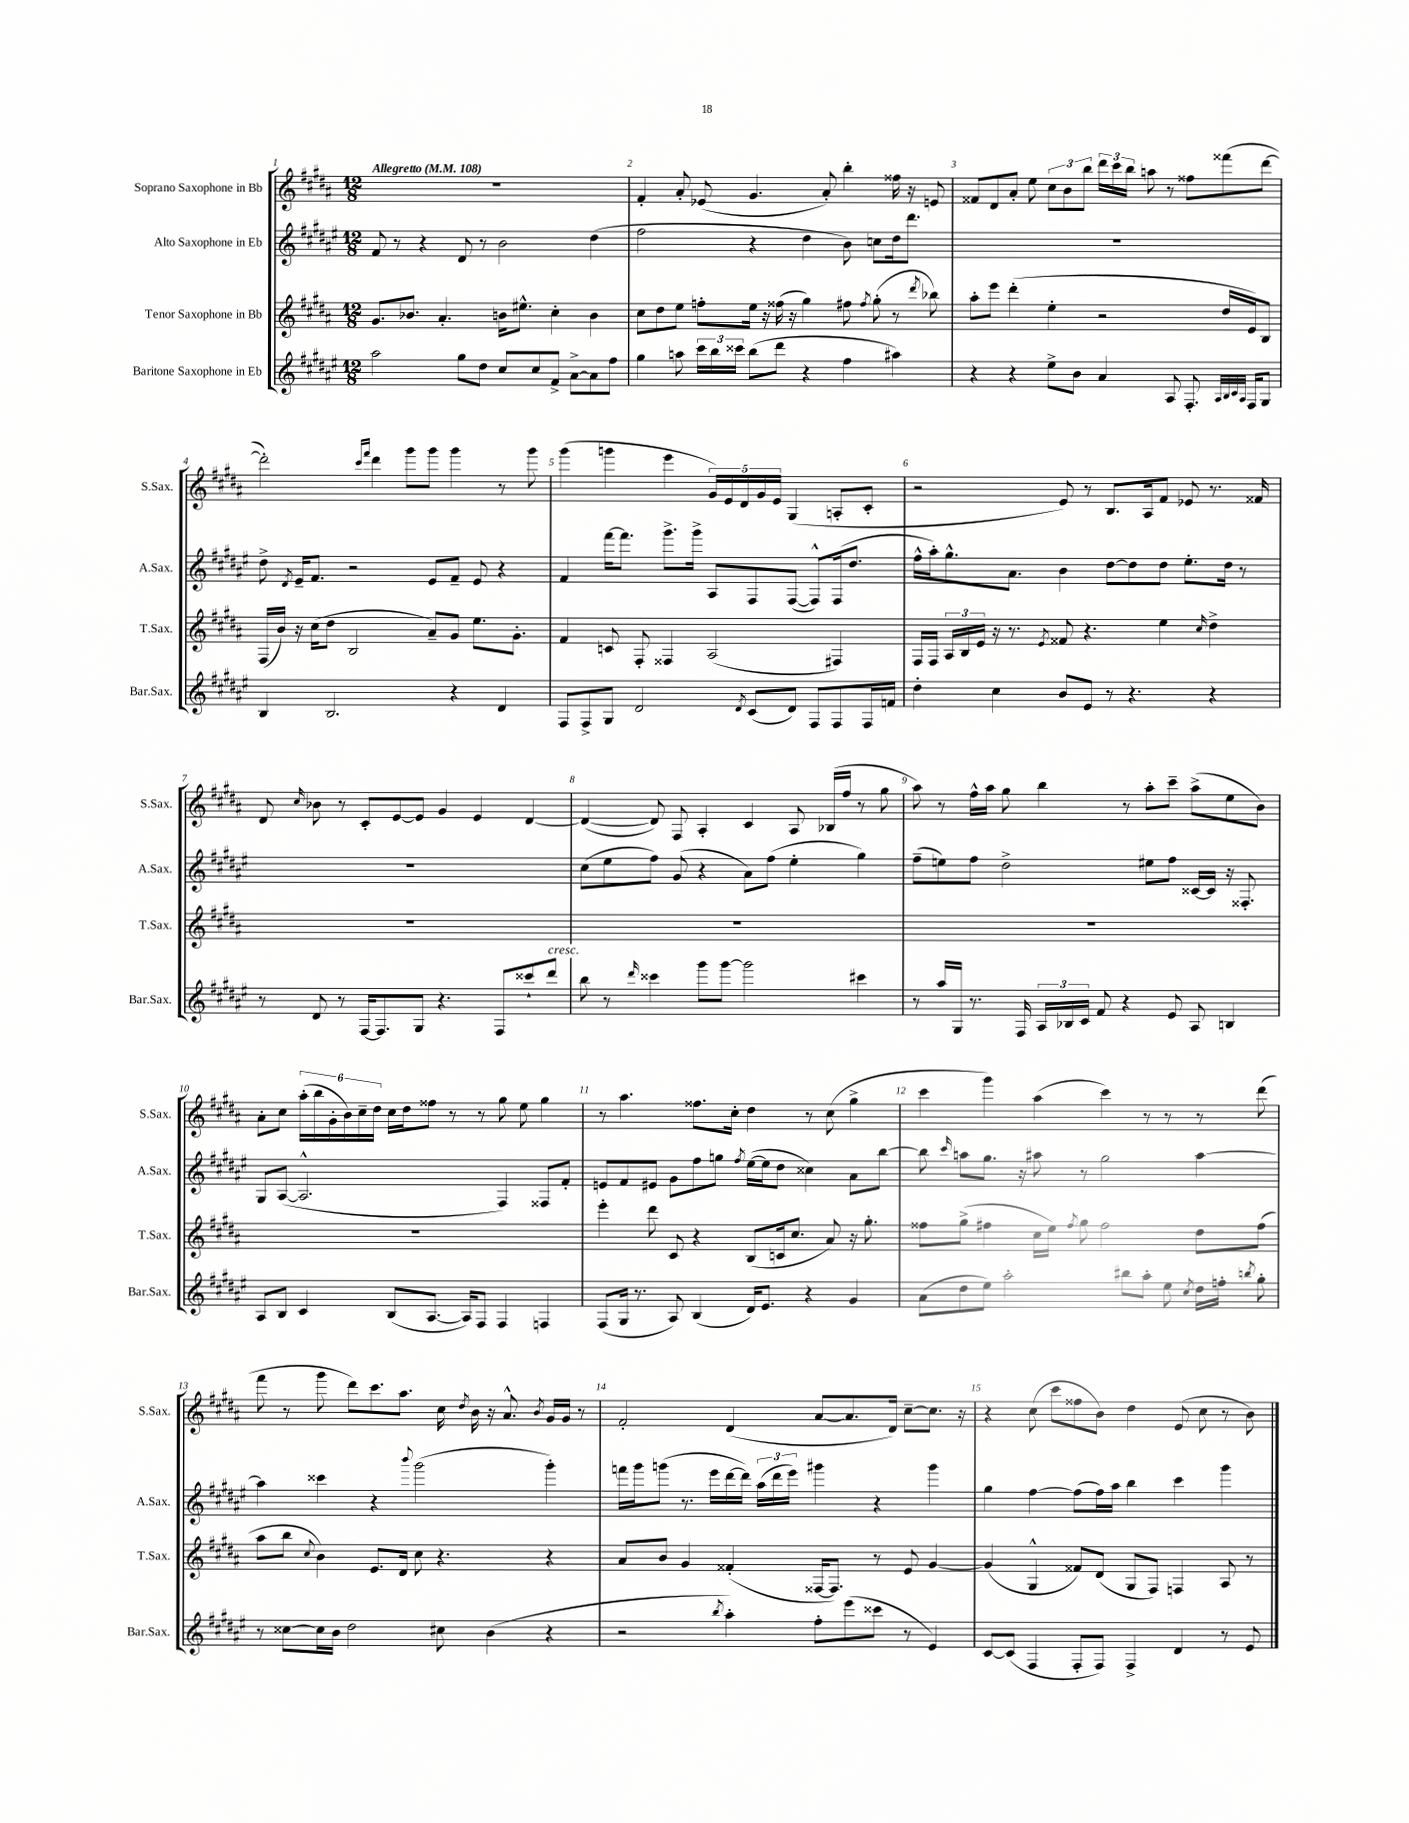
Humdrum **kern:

**kern	**kern	**kern	**kern
*part4	*part3	*part2	*part1
*staff4	*staff3	*staff2	*staff1
*I"Baritone Saxophone in Eb	*I"Tenor Saxophone in Bb	*I"Alto Saxophone in Eb	*I"Soprano Saxophone in Bb
*I'Bar.Sax.	*I'T.Sax.	*I'A.Sax.	*I'S.Sax.
*clefG2	*clefG2	*clefG2	*clefG2
*k[f#c#g#d#a#e#]	*k[f#c#g#d#a#]	*k[f#c#g#d#a#e#]	*k[f#c#g#d#a#]
*M12/8	*M12/8	*M12/8	*M12/8
*MM108	*MM108	*MM108	*MM108
=1	=1	=1	=1
!	!	!	!LO:TX:a:B:t=Allegretto
2aa#\	8.g#/L	8f#/	1.r
.	.	8r	.
.	8.b-X/J	.	.
.	.	4r	.
.	4.a#'/	.	.
8gg#\L	.	8d#/	.
8dd#\J	.	8r	.
8cc#/L	16bn\KL	2b\	.
.	8.ee#X^^\J	.	.
8cc#/	.	.	.
8f#^/J	4cc#'\	.	.
[8a#^\L	.	.	.
8a#\]	4b\	(4dd#\	.
8ff#\J	.	.	.
=2	=2	=2	=2
4gg#\	8cc#\L	2ff#\	4f#'/
.	8dd#\	.	.
8aan\	8ee\J	.	8a#'/
24ccc#\LL	8ffn'\L	.	(8e-X/
24bb\	.	.	.
24ccc##X\JJ	.	.	.
(8bb\L	16ee\Jk	4r	4.g#/
.	16r	.	.
8ddd#\J	(16ff##X\	.	.
.	16r	.	.
4r	4gg#\)	4dd#\	.
.	.	.	8a#'/)
4ff#\	8ff#X\	8b\)	4bb'\
.	8qff#/	.	.
.	(8gg#'\	8ccn\L	.
4aa#X\)	8r	16dd#\k	16ff##X\
.	.	8.ddd#\J	16r
.	8qddd#/	.	.
.	8bb-X\)	.	8en/
=3	=3	=3	=3
4r	8aa#'\L	1.r	8f##X/L
.	8eee\J	.	8d#/
4r	(4ddd#'\	.	8a#'/J
.	.	.	8ee\
8ee#^\L	4ee'\	.	12cc#\L
.	.	.	12b\
8b\J	.	.	.
.	.	.	12bb\J
4a#/	2r	.	24ddd#\LL
.	.	.	24ccc#\
.	.	.	24bb\JJ
.	.	.	8aan\
8A#/	.	.	8r
8.F#'/	.	.	8ff##X\L
.	16dd#/LL	.	(8fff##X\
32qqA#/LLL	.	.	.
32qqB/	.	.	.
32qqc#/	.	.	.
32qqA#/JJJ	.	.	.
16F#/KL	16e/J)	.	.
8G#/J	8B/J	.	[8ddd#\J
!!LO:LB:g=z
=4	=4	=4	=4
4B/	(16F#/LL	8dd#^\	2ddd#'\])
.	16b/JJ)	.	.
.	.	8qd#/	.
.	16r	16e#~/KL	.
.	(16cc#\KL	8.f#/J	.
2.B/	8dd#\J	.	.
.	2B/	2r	.
.	.	.	16qqccc#/LL
.	.	.	16qqfff#/JJ
.	.	.	4ddd#\
.	.	.	8ggg#\L
.	8a#~/L)	8e#/L	8ggg#\J
4r	8g#/J	8f#~/J	4ggg#\
.	8.ee\L	8e#/	.
4d#/	.	4r	8r
.	8.g#'\J	.	.
.	.	.	8ggg#\
=5	=5	=5	=5
8F#/L	4f#/	4f#/	(4ggg#\
8F#^/	.	.	.
8G#/J	8cn/	[16fff#\KL	4gggn\
.	.	8.fff#\J]	.
2d#/	8F#'/	.	.
.	4F##X/	8.ggg#^\L	4eee\
.	.	16ggg#^\Jk	.
.	(2A#/	8A#/L	20g#/LL)
.	.	.	20e/
.	.	.	20d#/
8qd#/	.	.	.
(8c#/L	.	8F#/	.
.	.	.	20g#/
.	.	.	20e/JJ
8d#/J)	.	([8F#/J	(4G#/
8F#/L	.	8F#^^/L])	.
8F#/	4F#X/)	(16F#/k	8An'/L
.	.	8.dd#/J	.
16F#/L	.	.	8c#'/J
16fn/JJ	.	.	.
=6	=6	=6	=6
4dd#'\	16F#/LL	16ff#^^\LL	2r
.	16F#/JJ	16aa#'\J)	.
.	24A#/LL	8.gg#^^\	.
.	24B/	.	.
.	24e/JJ	.	.
4cc#\	16r	.	.
.	8.r	8.a#\J	.
.	8qe/	.	.
8b/L	8f##X/	4b\	8e/)
8e#/J	4.r	.	8r
8r	.	[8dd#\L	8.B/L
4.r	.	8dd#\]	.
.	.	.	16A#/k
.	4ee\	8dd#\J	8f#/J
.	.	8.ee#'\L	8e-X/
.	16qqcc#/	.	.
4r	4dd#^\	.	8.r
.	.	16dd#\Jk	.
.	.	8r	.
.	.	.	16f##X/
!!LO:LB:g=z
=7	=7	=7	=7
8r	1.r	1.r	8d#/
.	.	.	16qqcc#/
8d#/	.	.	8b-X\
8r	.	.	8r
[16F#/KL	.	.	8c#'/L
8.F#/]	.	.	.
.	.	.	[8e/
8G#/J	.	.	8e/J]
4.r	.	.	4g#/
.	.	.	4e/
8F#/L	.	.	.
8ccc##X`/	.	.	[4d#/
!LO:TX:a:i:t=cresc.	!	!	!
8ddd#/J	.	.	.
=8	=8	=8	=8
8bb\	1.r	(8cc#\L	(4d#/_
8r	.	8ee#\	.
16qqddd#/	.	.	.
4ccc##X\	.	8ff#\J)	8d#/])
.	.	(8g#/	8F#/
8ggg#\L	.	4r	4A#'/
[8ggg#\J	.	.	.
2ggg#\]	.	8a#\L)	4c#/
.	.	(8ff#\J	.
.	.	4ee#'\	8A#/
.	.	.	(16B-X/LL
.	.	.	16ff#/JJ
4ccc#X\	.	4gg#\)	8r
.	.	.	8gg#\
=9	=9	=9	=9
8r	1.r	(8ff#~\L	8aa#\)
16aa#/LL	.	8een\)	8r
16G#/JJ	.	.	.
8.r	.	8ff#\J	16ff#^^\LL
.	.	.	16aa#\JJ
.	.	2dd#^\	8gg#\
16F#/	.	.	.
24A#/LL	.	.	4bb\
24B-X/	.	.	.
24c#/JJ	.	.	.
8f#/	.	.	.
4r	.	.	8r
.	.	8ee#X\L	8aa#'\L
8e#/	.	8ff#\J	8ccc#~\J
8A#/	.	[16c##X/LL	(8aa#^\L
.	.	16c##/JJ]	.
4Bn/	.	16r	8ee\
.	.	8.F##X'/	.
.	.	.	8b\J)
!!LO:LB:g=z
=10	=10	=10	=10
8A#/L	1.r	8G#/L	8a#'\L
8B/J	.	([8A#/J	8cc#\J
4c#/	.	2.A#^^/]	(24aa#'\LL
.	.	.	24bb\
.	.	.	24g#'\
.	.	.	24b\)
.	.	.	24cc#~\
.	.	.	24dd#\JJ
(8B/L	.	.	16cc#\LL
.	.	.	16dd#\J
[8.A#/J	.	.	8ff##X\J
.	.	.	8r
16A#/KL])	.	.	.
8F#/J	.	.	8r
4F#/	.	4F#/)	8gg#\
.	.	.	8ee\
4Fn/	.	8F##X/L	4gg#\
.	.	8f#'/J	.
=11	=11	=11	=11
(8F#/L	4eee'\	8en/L	8r
16G#/Jk	.	8f#/	4.aa#\
8.r	.	.	.
.	8ddd#\	8e#X/J	.
8A#/)	8c#/	8g#\L	.
(4B/	4r	8ff#\	8.ff##X\L
.	.	8ggn\J	.
.	.	.	16cc#'\Jk
.	.	8qff#/	.
16d#/KL)	(8B/L	([16ee#\LL	4dd#\
8.e#/J	.	16ee#\J]	.
.	16cn/k	8dd#\J	.
.	8.cc#/J	.	.
4r	.	4cc##X\)	8r
.	8a#/)	.	(8cc#\
4g#/	16r	8a#\L	4gg#^\
.	8.gg#'\	.	.
.	.	[8bb\J	.
=12	=12	=12	=12
(8a#\L	8ff##X\L	8bb\]	4ccc#\
.	.	16qqccc#/	.
8dd#\	(8gg#^\J	8aan\L	.
8ee#\J)	4ff#X\	8.gg#\J	4ggg#\)
2aa#'\	.	.	.
.	.	16r	.
.	16cc#\LL	8aa#X\	(4aa#\
.	16ee\JJ)	.	.
.	8qff#/	.	.
.	8gg#\	8r	.
.	2ff#\	2gg#\	4ccc#\)
8bb#X\L	.	.	.
8aa#'\J	.	.	8r
8ee#\	.	.	8r
8qcc#/	.	.	.
16dd#\LL	8dd#\L	[4aa#\	8r
16ffn'\JJ	.	.	.
8qbbn/	.	.	.
8gg#'\	(8ff#\J	.	(8ddd#\
!!LO:LB:g=z
=13	=13	=13	=13
8r	8aa#\L	4aa#\]	8fff#\
[8cc##X\L	8bb\J	.	8r
.	8qqcc#/	.	.
16cc##\L]	4b\)	4ccc##X\	8ggg#\
16b\JJ	.	.	.
2dd#\	.	.	8ddd#\L)
.	8.e/L	4r	8.ccc#\
.	16d#/Jk	.	8.aa#\J
.	.	8qqbbb/	.
.	8cc#\	(2ggg#\	.
8cc#X\	4.r	.	16cc#\
.	.	.	8qdd#/
.	.	.	16b\
(4b\	.	.	16r
.	.	.	8.a#^^/
.	.	.	8qb/
4r	4r	4ggg#'\)	16g#/LL
.	.	.	16g#/JJ
.	.	.	8r
=14	=14	=14	=14
2r	8a#/L	16fffn\LL	2f#'/
.	.	16ggg#\J	.
.	8b/J	(8gggn\J	.
.	4g#/	8.r	.
.	.	16eee#\LL	.
8qbb/	.	.	.
4aa#'\)	(4f##X'/	[16ddd#\	(4d#/
.	.	16ddd#\JJ])	.
.	.	(24aa#\LL	.
.	.	24ddd#\	.
.	.	24eee#\JJ)	.
8ff#'\L	[16F##X/KL	4ggg#X\	[8a#/L
.	8.F##/J])	.	.
(8eee#\	.	.	8.a#/]
8ccc##X\J	8r	4r	.
.	.	.	16d#/Jk)
8r	8e/	.	[8cc#~\L
4e#/)	[4g#/	4ggg#\	8.cc#\J]
.	.	.	16r
=15	=15	=15	=15
[8c#/L	(4g#/]	4gg#\	4r
(8c#/J]	.	.	.
4F#/	4G#^^/	[4ff#\	(8cc#\
.	.	.	8ccc#\L
8F#'/L	8f##X/L)	(8ff#\L]	8ff##X\
8F#/J)	(8d#/J	16ff#\L)	8b\J)
.	.	16aa#\JJ	.
4F#^/	8G#/L	4bb\	4dd#\
.	8F#/J)	.	.
4d#/	4Fn/	4ccc#\	(8e/
.	.	.	8cc#\
8r	8A#/	4ggg#\	8r
8e#/	8r	.	8b\)
==	==	==	==
*-	*-	*-	*-
